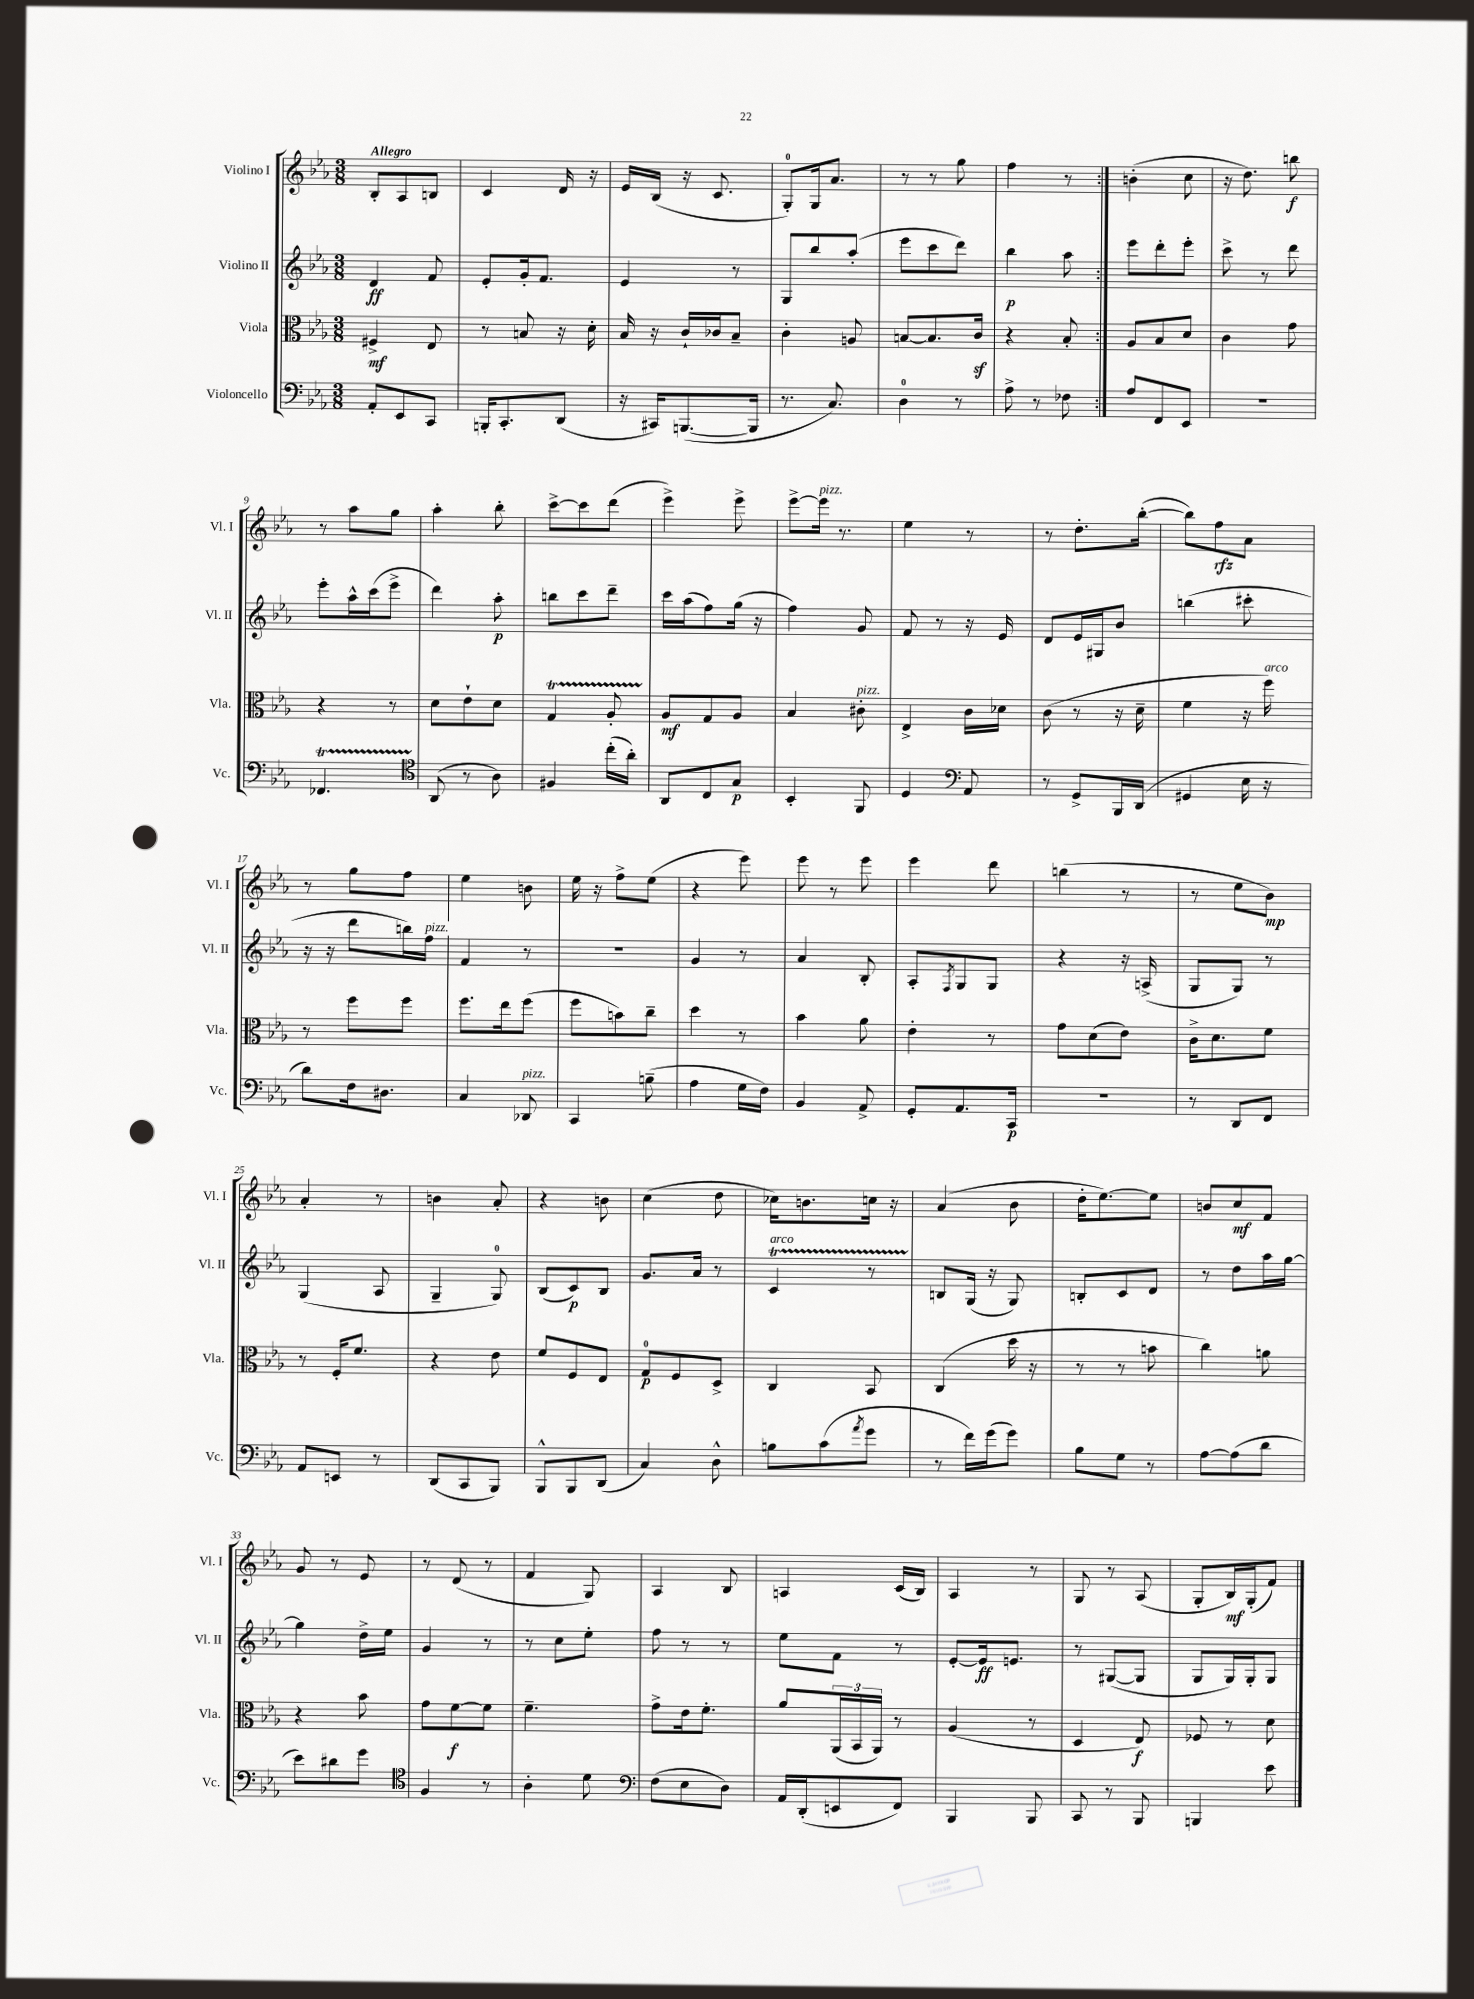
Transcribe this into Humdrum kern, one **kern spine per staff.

**kern	**kern	**kern	**kern
*staff4	*staff3	*staff2	*staff1
*clefF4	*clefC3	*clefG2	*clefG2
*k[b-e-a-]	*k[b-e-a-]	*k[b-e-a-]	*k[b-e-a-]
*M3/8	*M3/8	*M3/8	*M3/8
8AA-'	4F#^	4d	8B-'
8EE-	.	.	8A-
8CC	8E-	8f	8B
=	=	=	=
16BBB'	8r	8e-'	4c
8.CC'	.	.	.
.	8B	16g'	.
.	.	8.f	.
(8DD	16r	.	16d
.	16d'	.	16r
=	=	=	=
16r	16B-	4e-	16e-
16CC#)	16r	.	(16B-
([8.BBB	16c`	.	16r
.	16c-	.	8.c
.	8B-~	8r	.
16BBB]	.	.	.
=	=	=	=
8.r	4c'	8G	8G')
.	.	8bb-	16G
8.C)	.	.	8.a-
.	8A	(8aa-'	.
=	=	=	=
4D	[8B	8eee-	8r
.	8.B]	8ccc	8r
8r	.	8ddd)	8gg
.	16c	.	.
=	=	=	=
8A-^	4r	4bb-	4ff
8r	.	.	.
8F-	8B-'	8aa-	8r
=:|!	=:|!	=:|!	=:|!
8A-	8A-	8eee-	(4b'
8FF	8B-	8ddd'	.
8EE-	8d	8eee-'	8cc
=	=	=	=
4.r	4c	8ccc^	16r
.	.	.	8.dd)
.	.	8r	.
.	8g	8ddd	8bb
=	=	=	=
4.FF-	4r	8eee-'	8r
.	.	16aa-^^	8aa-
.	.	(16ccc	.
.	8r	8eee-^	8gg
=	=	=	=
*clefC4	*	*	*
(8AA-	8d	4ddd)	4aa-'
8r	8e-`	.	.
8A-)	8d	8aa-'	8bb-'
=	=	=	=
4F#	4G	8bb	[8ccc^
.	.	8ccc	8ccc]
(16cc'	8A-'	8ddd~	(8ddd
16a-')	.	.	.
=	=	=	=
8AA-	8A-	16ccc	4eee-^)
.	.	(16aa-	.
8C	8G	8ff)	.
8G	8A-	(16gg	8eee-^
.	.	16r	.
=	=	=	=
4BB-'	4B-	4ff)	[8eee-^
.	.	.	16eee-]
.	.	.	8.r
8FF	8c#'	8g	.
=	=	=	=
4D	4E-^	8f	4ee-
.	.	8r	.
*clefF4	*	*	*
8AA-	16c	16r	8r
.	16d-	16e-	.
=	=	=	=
8r	(8c	8d	8r
8GG^	8r	16e-	8.dd'
.	.	16G#	.
16BBB-	16r	8b-	.
(16DD	16d~	.	([16bb-'
=	=	=	=
4GG#	4f	(4bb	8bb-])
.	.	.	8ff
16E-	16r	8ccc#'	8a-
16r	16ff)	.	.
=	=	=	=
8d)	8r	16r	8r
.	.	16r	.
16F	8ff	8ddd	8gg
8.D#	.	.	.
.	8ff	16bb)	8ff
.	.	16ff	.
=	=	=	=
4C	8.ff	4f	4ee-
.	16ee-	.	.
8DD-	(8ff	8r	8b
=	=	=	=
4CC	8ff	4.r	16ee-
.	.	.	16r
.	8b)	.	8ff^
(8B~	8cc~	.	(8ee-
=	=	=	=
4A-	4dd	4g	4r
16G	8r	8r	8eee-)
16F)	.	.	.
=	=	=	=
4BB-	4b-	4a-	8eee-
.	.	.	8r
8AA-^	8a-	8B-'	8eee-
=	=	=	=
8GG'	4e-'	8A-'	4eee-
.	.	8qF	.
8.AA-	.	8G	.
.	8r	8G	8ddd
16CC	.	.	.
=	=	=	=
4.r	8g	4r	(4bb
.	(8d	.	.
.	8e-)	16r	8r
.	.	(16A^	.
=	=	=	=
8r	16c^	8G	8r
.	8.d	.	.
8DD	.	8G)	8ee-
8FF	8f	8r	8b-)
=	=	=	=
8AA-	8r	(4G	4a-'
8EE	16F'	.	.
.	8.f	.	.
8r	.	8A-	8r
=	=	=	=
(8DD	4r	4G~	4b
8CC	.	.	.
8BBB-)	8e-	8G)	8a-'
=	=	=	=
8BBB-^^	8f	(8B-	4r
8BBB-	8F	8c)	.
(8DD	8E-	8B-	8b
=	=	=	=
4C)	8G	8.g	(4cc
.	8F	.	.
.	.	16a-	.
8D^^	8D^	8r	8dd
=	=	=	=
8B	4C	4c	16cc-)
.	.	.	8.b
(8c	.	.	.
8qa-	.	.	.
8g	8BB-	8r	16cc
.	.	.	16r
=	=	=	=
8r	(4C	8B	(4a-
16f)	.	(16G	.
(16g	.	16r	.
8g)	16dd	8G)	8b-
.	16r	.	.
=	=	=	=
8B-	8r	8B'	16dd'
.	.	.	[8.ee-)
8G	8r	8c	.
8r	8b	8d	8ee-]
=	=	=	=
[8A-	4cc)	8r	8b
(8A-]	.	8dd	8cc
8d	8a	16aa-	8f
.	.	[16gg	.
=	=	=	=
8e-)	4r	4gg]	8g
8d#	.	.	8r
8g	8b-	16dd^	8e-
.	.	16ee-	.
=	=	=	=
*clefC4	*	*	*
4F	8g	4g	8r
.	[8f	.	(8d
8r	8f]	8r	8r
=	=	=	=
4A-'	4.f~	8r	4f
.	.	8cc	.
8d	.	8ee-'	8G)
=	=	=	=
*clefF4	*	*	*
(8F	8g^	8ff	4A-
8E-	16e-	8r	.
.	8.f'	.	.
8D)	.	8r	8B-
=	=	=	=
16AA-	8a-	8ee-	4A
(16DD'	.	.	.
8EE	(24AA-	8f	.
.	24BB-	.	.
.	24AA-)	.	.
8FF)	8r	8r	(16c
.	.	.	16B-)
=	=	=	=
4BBB-	(4A-	[8e-'	4A-
.	.	16e-]	.
.	.	8.e	.
8BBB-	8r	.	8r
=	=	=	=
8CC	4D	8r	8G
8r	.	([8G#	8r
8BBB-	8E-)	8G#]	(8A-
=	=	=	=
4BBB	8F-	8G	8G'
.	8r	16G)	16B-)
.	.	16G'	(16G'
8e-	8d	8G	8f)
==	==	==	==
*-	*-	*-	*-
